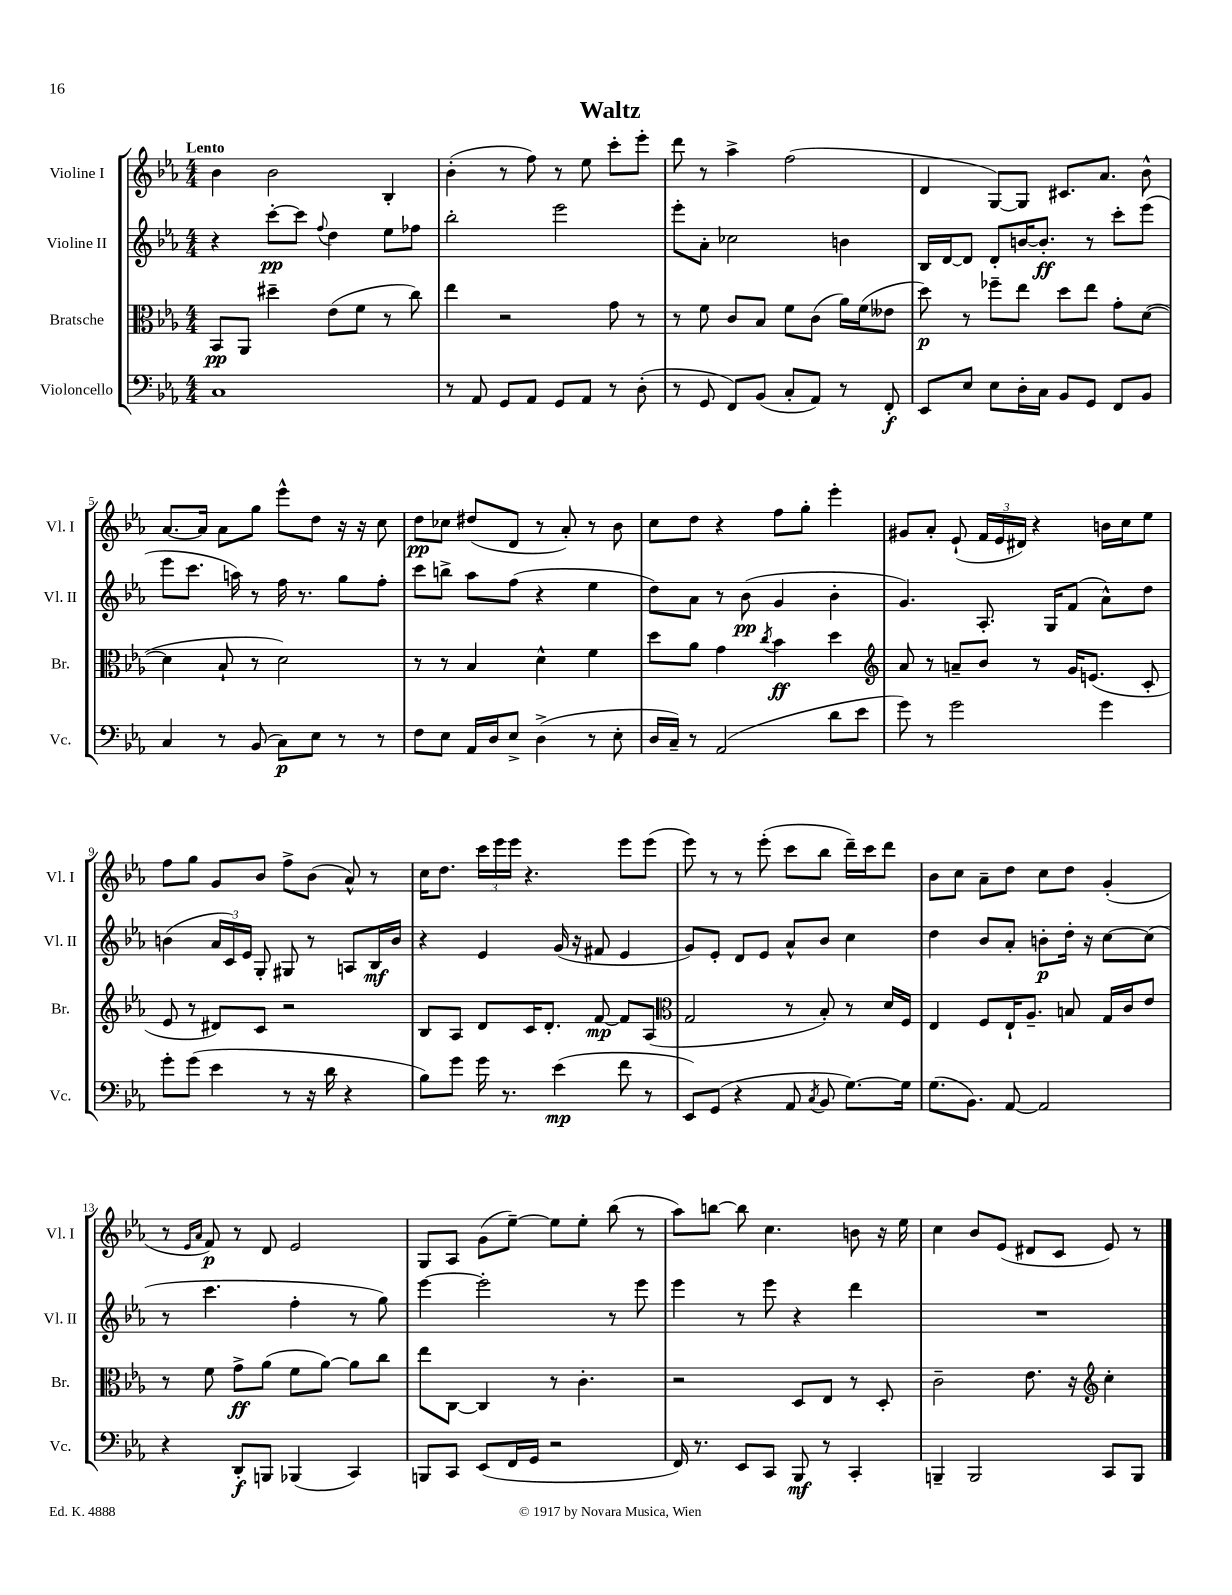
\header { title = "Waltz" }
<<
\new StaffGroup <<
\new Staff = "s0" \with { instrumentName = "Violine I" shortInstrumentName = "Vl. I" } {
    \clef treble \key ees \major \numericTimeSignature \time 4/4 \tempo "Lento"
    \autoBeamOff bes'4 bes'2 bes4-. |
    bes'4-.( r8 f''8) r8 ees''8 c'''8[-. ees'''8]-. |
    d'''8 r8 aes''4-> f''2( |
    d'4 g8[~) g8] cis'8.[ aes'8.] bes'8-^ |
    aes'8.[~ aes'16] aes'8[ g''8] ees'''8[-^ d''8] r16 r16 c''8 |
    d''8[\pp ces''8] dis''8[( d'8] r8 aes'8-.) r8 bes'8 |
    c''8[ d''8] r4 f''8[ g''8]-. ees'''4-. |
    gis'8[ aes'8]-. ees'8-!( \tuplet 3/2 { f'16[ ees'16 dis'16]) } r4 b'16[ c''16 ees''8] |
    f''8[ g''8] g'8[ bes'8] f''8[-> bes'8]( aes'8-^) r8 |
    c''16[ d''8.] \tuplet 3/2 { c'''16[ ees'''16 ees'''16] } r4. ees'''8[ ees'''8]( |
    ees'''8) r8 r8 ees'''8-.( c'''8[ bes''8] d'''16[--) c'''16 d'''8] |
    bes'8[ c''8] aes'8[-- d''8] c''8[ d''8] g'4-.( |
    r8 \grace { ees'16[ aes'16] } f'8\p) r8 d'8 ees'2 |
    g8[ aes8] g'8[( ees''8]~--) ees''8[ ees''8]-. bes''8( r8 |
    aes''8[) b''8]~ b''8 c''4. b'8 r16 ees''16 |
    c''4 bes'8[ ees'8]( dis'8[ c'8] ees'8) r8 \bar "|." |
}
\new Staff = "s1" \with { instrumentName = "Violine II" shortInstrumentName = "Vl. II" } {
    \clef treble \key ees \major \numericTimeSignature \time 4/4
    \autoBeamOff r4 c'''8[~-.\pp c'''8] \appoggiatura { f''8 } d''4 ees''8[ fes''8] |
    bes''2-. ees'''2 |
    ees'''8[-. aes'8]-. ces''2 b'4 |
    bes16[ d'16~ d'8] d'8[-. b'16~ b'8.]-.\ff r8 c'''8[-. ees'''8]( |
    ees'''8[ c'''8.] a''16) r8 f''16 r8. g''8[ f''8]-. |
    c'''8[ b''8]-> aes''8[ f''8]( r4 ees''4 |
    d''8[) aes'8] r8 bes'8\pp( g'4 bes'4-. |
    g'4.) aes8.-. g16[ f'8]( aes'8[-^) d''8] |
    b'4( \tuplet 3/2 { aes'16[ c'16) ees'16] } g8-. gis8 r8 a8[ bes16\mf b'16] |
    r4 ees'4 g'16( r16 fis'8 ees'4 |
    g'8[) ees'8]-. d'8[ ees'8] aes'8[-^ bes'8] c''4 |
    d''4 bes'8[ aes'8]-. b'8[-.\p d''16]-. r16 c''8[~ c''8]( |
    r8 c'''4. f''4-. r8 g''8) |
    ees'''4~ ees'''2-. r8 ees'''8 |
    ees'''4 r8 ees'''8 r4 d'''4 |
    R1 \bar "|." |
}
\new Staff = "s2" \with { instrumentName = "Bratsche" shortInstrumentName = "Br." } {
    \clef alto \key ees \major \numericTimeSignature \time 4/4
    \autoBeamOff bes,8[\pp aes,8] dis''4-- ees'8[( f'8] r8 c''8) |
    ees''4 r2 g'8 r8 |
    r8 f'8 c'8[ bes8] f'8[ c'8]( aes'16[) f'16( eeses'8] |
    d''8\p) r8 fes''8[-- ees''8] d''8[ ees''8] g'8[-. d'8]~( |
    d'4 bes8-! r8 d'2) |
    r8 r8 bes4 d'4-^ f'4 |
    d''8[ aes'8] g'4 \acciaccatura { c''8 } bes'4\ff d''4 |
    \clef treble aes'8 r8 a'8[-- bes'8] r8 g'16[ e'8.]( c'8-. |
    ees'8 r8 dis'8[) c'8] r2 |
    bes8[ aes8] d'8[ c'16 d'8.]-. f'8~\mp f'8[ aes8]( |
    \clef alto g2 r8 bes8-.) r8 d'16[ f16] |
    ees4 f8[ ees16-! aes8.]-- b8 g16[ c'16 ees'8] |
    r8 f'8 g'8[->\ff aes'8]( f'8[ aes'8]~) aes'8[ c''8] |
    ees''8[ c8]~ c4 r8 c'4.-. |
    r2 d8[ ees8] r8 d8-. |
    c'2-- ees'8. r16 \clef treble c''4-. \bar "|." |
}
\new Staff = "s3" \with { instrumentName = "Violoncello" shortInstrumentName = "Vc." } {
    \clef bass \key ees \major \numericTimeSignature \time 4/4
    \autoBeamOff c1 |
    r8 aes,8 g,8[ aes,8] g,8[ aes,8] r8 d8-.( |
    r8 g,8 f,8[) bes,8]( c8[-. aes,8]) r8 f,8-.\f |
    ees,8[ ees8] ees8[ d16-. c16] bes,8[ g,8] f,8[ bes,8] |
    c4 r8 bes,8( c8[\p) ees8] r8 r8 |
    f8[ ees8] aes,16[ d16 ees8]-> d4->( r8 ees8-. |
    d16[ c16]--) r8 aes,2( d'8[ ees'8] |
    g'8) r8 g'2 g'4 |
    g'8[-. g'8]( ees'4 r8 r16 d'16 r4 |
    bes8[) g'8] g'16 r8. ees'4\mp( f'8 r8 |
    ees,8[) g,8]( r4 aes,8 \acciaccatura { c8 } bes,8 g8.[~) g16] |
    g8.[( bes,8.]) aes,8~ aes,2 |
    r4 d,8[-.\f b,,8] bes,,4( c,4) |
    b,,8[ c,8] ees,8[( f,16 g,16] r2 |
    f,16) r8. ees,8[ c,8] bes,,8\mf r8 c,4-. |
    b,,4-- b,,2 c,8[ b,,8] \bar "|." |
}
>>
>>
